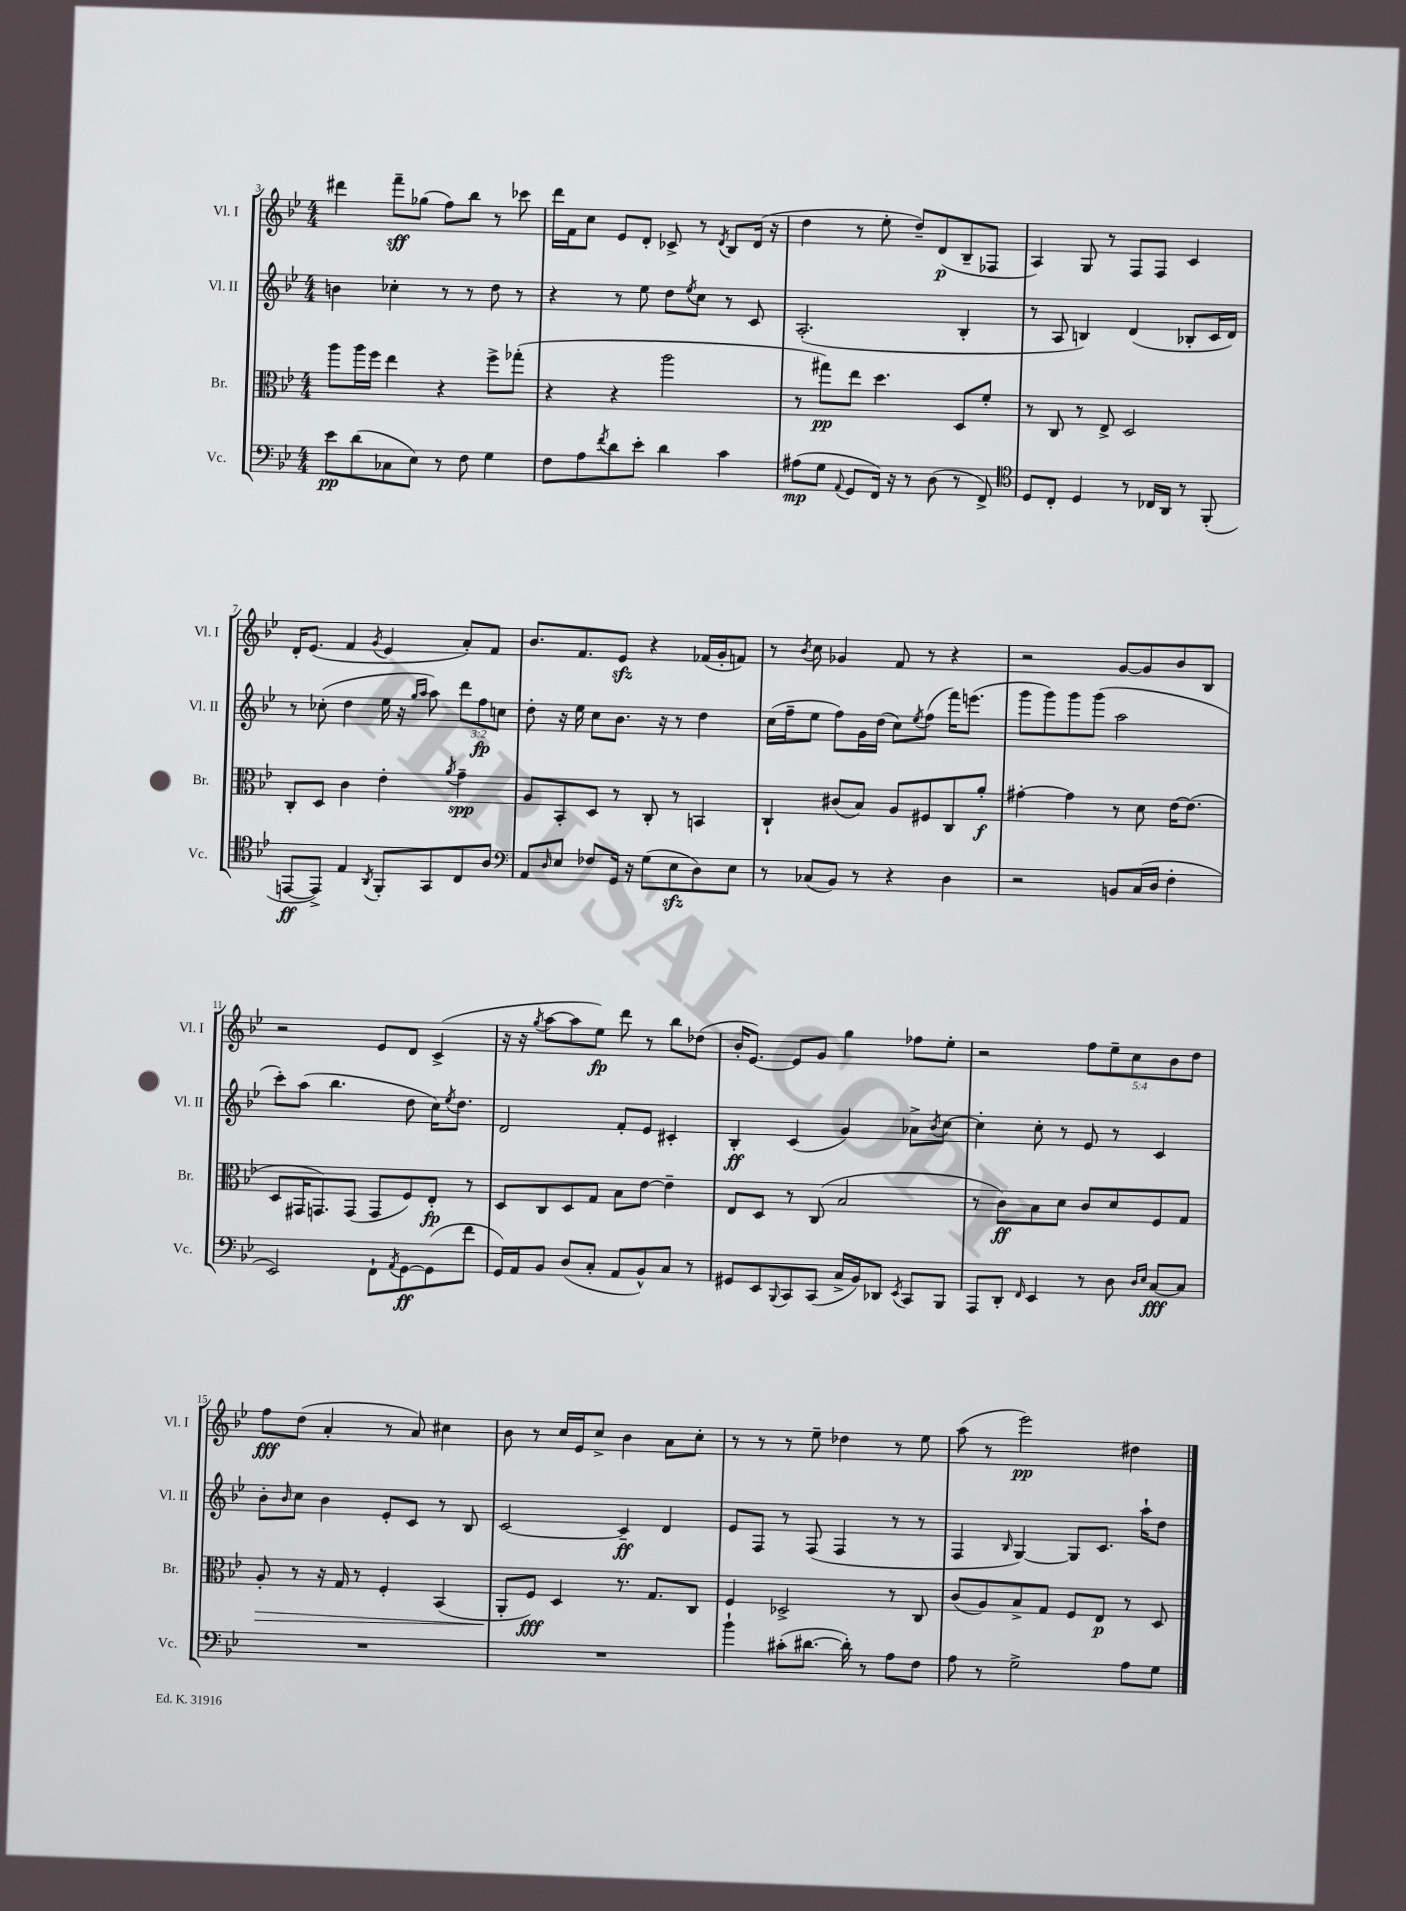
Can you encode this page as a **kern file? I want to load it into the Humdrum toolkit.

**kern	**kern	**kern	**kern
*staff4	*staff3	*staff2	*staff1
*clefF4	*clefC3	*clefG2	*clefG2
*k[b-e-]	*k[b-e-]	*k[b-e-]	*k[b-e-]
*M4/4	*M4/4	*M4/4	*M4/4
8e-	8aa	4b	4ddd#
(8d	16aa	.	.
.	16ff	.	.
8C-	4ee-	4cc-'	8fff~
8E-)	.	.	(8gg-
8r	4r	8r	8ff)
8F	.	8r	8bb-
4G	8ff^	8dd	8r
.	(8gg-'	8r	8ccc-
=	=	=	=
8F	4r	4r	16ddd
.	.	.	16f
8A	.	.	8cc
8qf	.	.	.
8d	4r	8r	8e-
8e-'	.	8ee-	8d'
4d	2aa	8dd	8c-^
.	.	8qee-	.
.	.	8cc	8r
.	.	.	8qd
4c	.	8r	8B-
.	.	8c	(16d
.	.	.	16r
=	=	=	=
(8A#	8r	(2.A'	4dd
8G	8gg#)	.	.
8qqAA	.	.	.
8GG	8ee-	.	8r
16FF)	4.dd	.	8ee-'
16r	.	.	.
8r	.	.	8dd~)
(8D	.	.	(8d
8r	8D	4B-'	8B-~
8FF^)	8f'	.	8F-
=	=	=	=
*clefC4	*	*	*
8D	8r	8r	4A)
8C'	8C	8A	.
4D	8r	4B)	8G
.	8E-^	.	8r
8r	2D	(4d	8F
16C-	.	.	8F
16AA	.	.	.
8r	.	8B-'	4c
(8FF'	.	16c	.
.	.	16d)	.
=	=	=	=
[8EE	8C'	8r	16d'
.	.	.	(8.e-
8EE^])	8D	(8cc-'	.
4E-	4c	4dd	4f
8qAA	.	.	8qg
8FF'	4e-'	16ee-	4e-
.	.	16r	.
.	.	16qqgg	.
.	.	16qqaa	.
8GG	.	8aa)	.
.	8qa	.	.
8C	4g~	12ddd	8a')
.	.	12ff	.
8A	.	.	8f
.	.	12cc	.
=	=	=	=
*clefF4	*	*	*
8AA	8A	8dd'	8.b-
16qqD	.	.	.
8E-	8BB-'	16r	.
.	.	16ee-	8.f
8F-	8D	8cc	.
16GG	8r	8.b-	8e-
16r	.	.	.
(8G	8C'	.	4r
.	.	16r	.
8E-	8r	8r	.
8D)	4BB	4dd	(16f-
.	.	.	16g'
8E-	.	.	8f)
=	=	=	=
8r	4C`	(16cc	8r
.	.	16ff~	.
.	.	.	8qb-
(8C-	.	8ee-	8cc
8BB-)	(8c#	8ff)	4g-
8r	8B-)	16g	.
.	.	(16dd	.
4r	8A	8cc)	8f
.	.	8qee-	.
.	8F#	(8ff	8r
4D	8C	16fff)	4r
.	.	(8.eee	.
.	8a'	.	.
=	=	=	=
2r	[4g#'	8ggg	2r
.	.	8ggg)	.
.	4g#]	8ggg	.
.	.	(8ggg	.
8BB	8r	2aa	[8g
(16C	8d	.	8g]
16D	.	.	.
4F'	[16e-	.	8b-
.	(8.e-]	.	.
.	.	.	8B-
=	=	=	=
2EE-)	8D	8ccc')	2r
.	16GG#	(8aa	.
.	8.GG)	.	.
.	.	4.bb-	.
.	(8GG	.	.
8FF`	8GG	.	8e-
8qAA	.	.	.
[8GG	8F)	8dd	8d
(8GG]	8E-'	16cc)	(4c^
.	.	8qee-	.
.	.	8.dd	.
8f	8r	.	.
=	=	=	=
16GG)	8D	2d	16r
16AA	.	.	16r
.	.	.	8qgg
8BB-	8C	.	[8aa
(8D	8D	.	8aa]
8C'	8G	.	8ee-)
8AA	8B-	8f'	8ddd
8BB-^^)	[8e-	8e-	8r
8C	4e-~]	4c#'	8bb-
8r	.	.	(8dd-
=	=	=	=
8GG#	8E-	4B-'	16b-'
.	.	.	[8.e-)
8EE-	8D	.	.
8qqBBB-	.	.	.
8CC	8r	(4c	8e-]
(8CC	(8C	.	8g
16C^	2B-	4g)	4gg
16BB-)	.	.	.
8DD-	.	.	.
8qEE-	.	.	.
8CC	.	8a-^	8ff-
.	.	8qb-	.
8BBB-	.	[8cc	8ee-'
=	=	=	=
8AAA	8r	4cc']	2r
8DD'	8c)	.	.
16qqFF	.	.	.
4EE-	8B-	8cc'	.
.	8d	8r	.
8r	8c	8e-	10ff
.	.	.	10ee-~
8D	8d	8r	.
.	.	.	10cc
16qqD	.	.	.
16qqE-	.	.	.
[8C	8F	4c	.
.	.	.	10b-
8C]	8G	.	.
.	.	.	10dd
=	=	=	=
1r	8A'	8b-'	8ff
.	.	16qqb-	.
.	8r	8cc	(8dd
.	16r	4b-	4a'
.	16G	.	.
.	8r	.	.
.	4F'	8e-'	8r
.	.	8c	8a)
.	(4BB-	8r	4cc#
.	.	8B-	.
=	=	=	=
1r	8AA'	[2c	8b-
.	8F)	.	8r
.	4D	.	16cc
.	.	.	16e-
.	.	.	8cc^
.	8.r	4c~]	4b-
.	8.G	.	.
.	.	4d	8a
.	8C	.	8cc'
=	=	=	=
4b-`	4F	8e-	8r
.	.	8F	8r
(8c#'	2D-^	8r	8r
[8.d#	.	(8F	8ee-~
.	.	4F	4dd-
16d#'])	.	.	.
8r	.	.	.
8A	8r	8r	8r
8F	8C	8r	8ee-
=	=	=	=
8A	(8c	4F	(8aa
8r	8A)	.	8r
.	.	16qqB-	.
2G^	8B-^	[4G)	2eee-)
.	8G	.	.
.	8F	8G]	.
.	8E-	8.c	.
8A	8r	.	4dd#
.	.	16aa`	.
8G	8D	8dd	.
==	==	==	==
*-	*-	*-	*-
